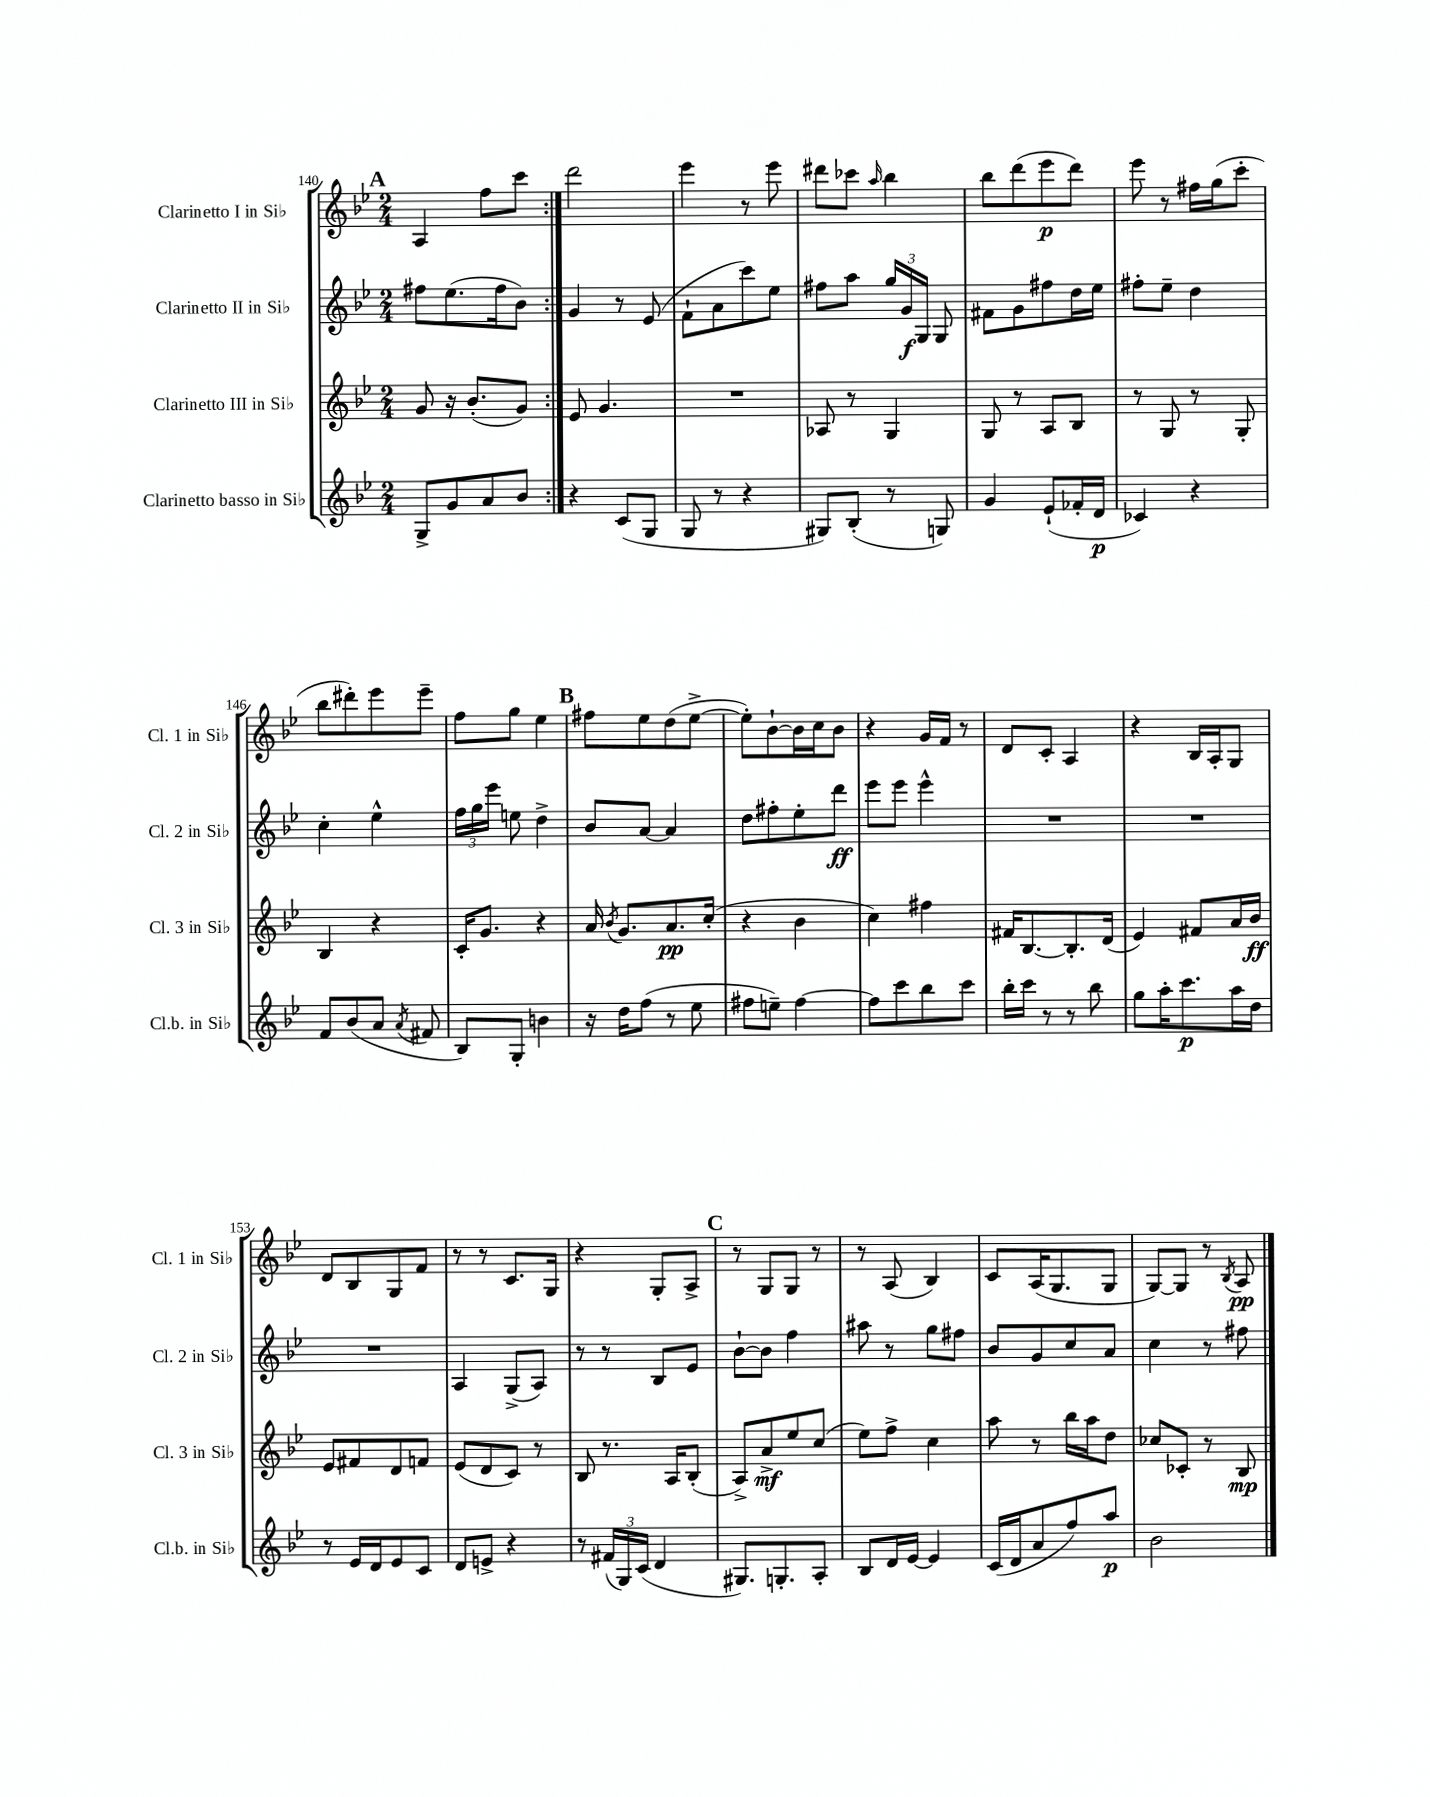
<<
\new StaffGroup <<
\new Staff = "s0" \with { instrumentName = "Clarinetto I in Sib" shortInstrumentName = "Cl. 1 in Sib" } {
    \clef treble \key bes \major \numericTimeSignature \time 2/4
    \autoBeamOff \repeat volta 2 { \mark \markup { \bold "A" } a4 f''8[ c'''8] | }
    d'''2 |
    ees'''4 r8 ees'''8 |
    dis'''8[ ces'''8] \grace { a''16 } bes''4 |
    bes''8[ d'''8( ees'''8\p d'''8]) |
    ees'''8 r8 fis''16[ g''16( c'''8]-. |
    bes''8[ dis'''8-.) ees'''8 ees'''8]-- |
    f''8[ g''8] ees''4 |
    \mark \markup { \bold "B" } fis''8[ ees''8 d''8( ees''8]~-> |
    ees''8[-.) bes'8~-! bes'16 c''16 bes'8] |
    r4 g'16[ f'16] r8 |
    d'8[ c'8]-. a4 |
    r4 bes16[ a16-. g8] |
    d'8[ bes8 g8 f'8] |
    r8 r8 c'8.[ g16] |
    r4 g8[-. a8]-> |
    \mark \markup { \bold "C" } r8 g8[ g8] r8 |
    r8 a8( bes4) |
    c'8[ a16( g8. g8] |
    g8[~) g8] r8 \acciaccatura { bes8 } a8\pp \bar "|." |
}
\new Staff = "s1" \with { instrumentName = "Clarinetto II in Sib" shortInstrumentName = "Cl. 2 in Sib" } {
    \clef treble \key bes \major \numericTimeSignature \time 2/4
    \autoBeamOff \repeat volta 2 { \mark \markup { \bold "A" } fis''8[ ees''8.( fis''16 bes'8]) | }
    g'4 r8 ees'8( |
    f'8[-! a'8 c'''8) ees''8] |
    fis''8[ a''8] \tuplet 3/2 { g''16[ g'16\f g16] } g8 |
    fis'8[ g'8 fis''8 d''16 ees''16] |
    fis''8[-. ees''8]-- d''4 |
    c''4-. ees''4-^ |
    \tuplet 3/2 { f''16[ g''16 ees'''16] } e''8 d''4-> |
    \mark \markup { \bold "B" } bes'8[ a'8]~ a'4 |
    d''8[ fis''8-. ees''8-. d'''8]\ff |
    ees'''8[ ees'''8] ees'''4-^ |
    R2 |
    R2 |
    R2 |
    a4 g8[->( a8]) |
    r8 r8 bes8[ ees'8] |
    \mark \markup { \bold "C" } bes'8[~-! bes'8] f''4 |
    ais''8 r8 g''8[ fis''8] |
    bes'8[ g'8 c''8 a'8] |
    c''4 r8 fis''8 \bar "|." |
}
\new Staff = "s2" \with { instrumentName = "Clarinetto III in Sib" shortInstrumentName = "Cl. 3 in Sib" } {
    \clef treble \key bes \major \numericTimeSignature \time 2/4
    \autoBeamOff \repeat volta 2 { \mark \markup { \bold "A" } g'8 r16 bes'8.[-.( g'8]) | }
    ees'8 g'4. |
    R2 |
    aes8 r8 g4 |
    g8 r8 a8[ bes8] |
    r8 g8 r8 g8-. |
    bes4 r4 |
    c'16[-. g'8.] r4 |
    \mark \markup { \bold "B" } a'16 \acciaccatura { bes'8 } g'8.[ a'8.\pp c''16]-.( |
    r4 bes'4 |
    c''4) fis''4 |
    fis'16[ bes8.~ bes8.-. d'16]( |
    ees'4) fis'8[ a'16 bes'16]\ff |
    ees'8[ fis'8 d'8 f'8] |
    ees'8[( d'8 c'8]) r8 |
    bes8 r8. a16[ bes8]-.( |
    \mark \markup { \bold "C" } a8[->) a'8->\mf ees''8 c''8]( |
    ees''8[) f''8]-> c''4 |
    a''8 r8 bes''16[ a''16 d''8] |
    ces''8[ ces'8]-. r8 bes8\mp \bar "|." |
}
\new Staff = "s3" \with { instrumentName = "Clarinetto basso in Sib" shortInstrumentName = "Cl.b. in Sib" } {
    \clef treble \key bes \major \numericTimeSignature \time 2/4
    \autoBeamOff \repeat volta 2 { \mark \markup { \bold "A" } g8[-> g'8 a'8 bes'8] | }
    r4 c'8[( g8] |
    g8 r8 r4 |
    gis8[) bes8]-.( r8 g8) |
    g'4 ees'8[-!( fes'16-. d'16]\p |
    ces'4) r4 |
    f'8[ bes'8( a'8] \acciaccatura { a'8 } fis'8 |
    bes8[) g8]-. b'4 |
    \mark \markup { \bold "B" } r16 d''16[ f''8]( r8 ees''8 |
    fis''8[ e''8]--) fis''4~ |
    fis''8[ c'''8 bes''8 c'''8] |
    bes''16[-. c'''16] r8 r8 bes''8 |
    g''8[ a''16-. c'''8.\p a''16 d''16] |
    r8 ees'16[ d'16 ees'8 c'8] |
    d'8[ e'8]-> r4 |
    r8 \tuplet 3/2 { fis'16[( g16) c'16]( } d'4 |
    \mark \markup { \bold "C" } gis8.[) g8.-. a8]-. |
    bes8[ d'16 ees'16]~ ees'4 |
    c'16[( d'16 a'8 f''8) a''8]\p |
    bes'2 \bar "|." |
}
>>
>>
\layout { \context { \Score currentBarNumber = #140 } }
